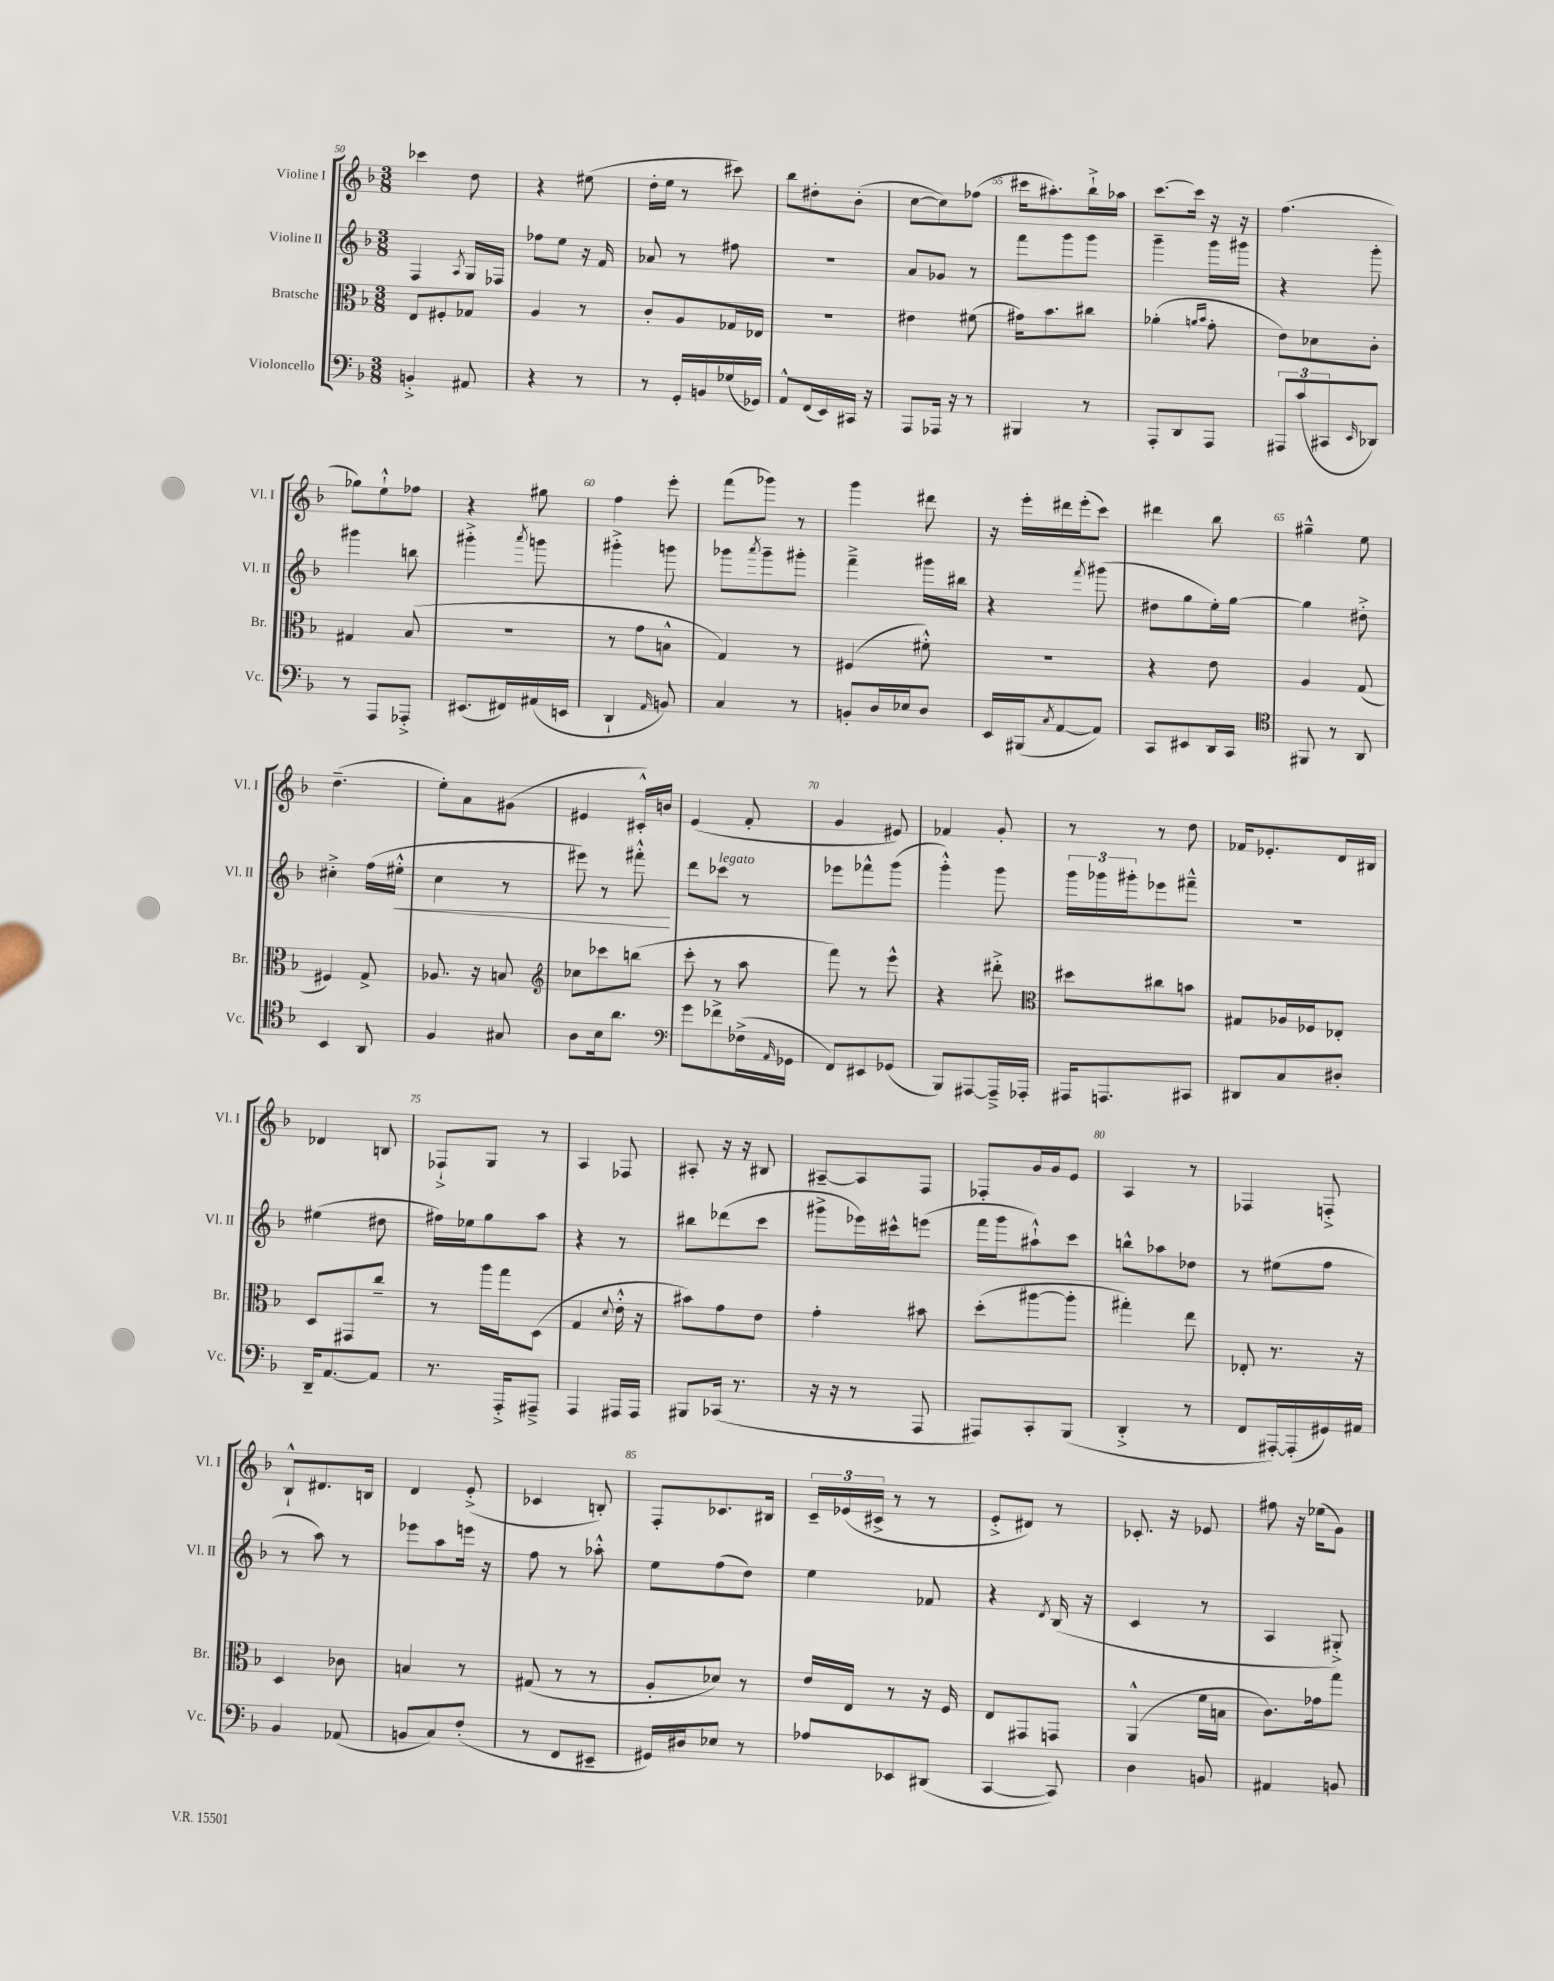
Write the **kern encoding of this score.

**kern	**kern	**kern	**dynam	**kern
*part4	*part3	*part2	*part2	*part1
*staff4	*staff3	*staff2	*staff2	*staff1
*I"Violoncello	*I"Bratsche	*I"Violine II	*	*I"Violine I
*I'Vc.	*I'Br.	*I'Vl. II	*	*I'Vl. I
*clefF4	*clefC3	*clefG2	*	*clefG2
*k[b-]	*k[b-]	*k[b-]	*	*k[b-]
*M3/8	*M3/8	*M3/8	*	*M3/8
=50	=50	=50	=50	=50
4BBn'^/	8E/L	4F/	.	4ccc-X\
.	8F#X'/	.	.	.
.	.	8qA/	.	.
8AA#X/	8G-X/J	16G/LL	.	8dd\
.	.	16F-X/JJ	.	.
=51	=51	=51	=51	=51
4r	4A/	8ff-X\L	.	4r
.	.	8ee\J	.	.
8r	8r	16r	.	(8ee#X\
.	.	16f/	.	.
=52	=52	=52	=52	=52
8r	8c'/L	8a-X/	.	16dd'\LL
.	.	.	.	16ee\JJ
16GG'/LL	8A/	8r	.	8r
16BBn/	.	.	.	.
(16G-X/	16G-X/L	8ff#X\	.	8ccc#X\)
16GG-X/JJ)	16E-X/JJ	.	.	.
=53	=53	=53	=53	=53
8AA^^/L	4.r	4.r	.	8bb-\L
(16FF/L	.	.	.	8dd#X'\
16EE/)	.	.	.	.
16CC#X/JJ	.	.	.	(8b-'\J
16r	.	.	.	.
=54	=54	=54	=54	=54
8AAA/L	4e#X\	8a/L	.	[8cc\L
16AAA-X/Jk	.	8g-X/J	.	8cc\])
16r	.	.	.	.
8r	(8f#X\	8r	.	(8ff-X\J
=55	=55	=55	=55	=55
4BBB#X/	16g#X\KL)	8fff\L	.	16ccc#X\KL
.	8.b-\	.	.	8.aa#X'\)
.	.	8ggg\	.	.
8r	8cc#X\J	8ggg\J	.	16bb-`^\L
.	.	.	.	16aa-X\JJ
=56	=56	=56	=56	=56
8AAA'/L	(4a-X'\	4ggg~\	.	[8.ccc\L
8DD/	.	.	.	.
.	.	.	.	16ccc\Jk]
.	16qqan/LL	.	.	.
.	16qqb-/JJ	.	.	.
8AAA/J	8g'\	16ggg\LL	.	16r
.	.	16ggg#X\JJ	.	16r
=57	=57	=57	=57	=57
12AAA#X/L	8e\L)	4r	.	(4.ff\
(12c/	.	.	.	.
.	8d-X\	.	.	.
12CC#X/	.	.	.	.
16qqEE/	.	.	.	.
8DD-X/J)	8c'\J	8ggg'\	.	.
!!LO:LB:g=z
=58	=58	=58	=58	=58
8r	4G#X/	4ggg#X\	.	8gg-X\L)
8AAA/L	.	.	.	8ee`^^\
8AAA-X'^/J	(8B-/	8bbn\	.	8ff-X\J
=59	=59	=59	=59	=59
(8.EE#X/L	4.r	4ggg#X'^\	.	4r
16FF#X/L)	.	.	.	.
.	.	8qaaa/	.	.
(16AA#X/	.	8gggn\	.	8gg#X\
16EEn/JJ	.	.	.	.
=60	=60	=60	=60	=60
4DD`/	8r	4ggg#X'^\	.	4ff\
.	8g\L	.	.	.
16qqAA/	.	.	.	.
8BBn/)	8Bn^^\J	8gggn\	.	8eee'\
=61	=61	=61	=61	=61
4C/	4G/)	8ggg-X\L	.	(8fff\L
.	.	8qaaa/	.	.
.	.	8ggg-~\	.	8ggg-X\J)
8r	8r	8ggg#X'\J	.	8r
=62	=62	=62	=62	=62
8BBn'/L	(4F#X/	4fff~^\	.	4ggg\
16D/L	.	.	.	.
16E-X/J	.	.	.	.
8D/J	8f#X'^^\)	16ggg#X\LL	.	8ddd#X\
.	.	16bb#X\JJ	.	.
=63	=63	=63	=63	=63
16EE/LL	4.r	4r	.	16r
(16BBB#X/J	.	.	.	16eee'\LL
8qC/	.	.	.	.
[8AA/	.	.	.	16ddd#X\
.	.	.	.	(16eee'\J
.	.	8qfff/	.	.
8AA/J])	.	(8ggg#X\	.	8ccc\J)
=64	=64	=64	=64	=64
8CC/L	4r	8dd#X\L	.	4ddd#X\
8EE#X/	.	8gg\	.	.
16DD/L	8e\	16ee'\L)	.	8bb-\
16CC/JJ	.	[16gg\JJ	.	.
=65	=65	=65	=65	=65
*clefC4	*	*	*	*
8FF#X/	4A/	4gg\]	.	4gg#X~^^\
8r	.	.	.	.
8AA/	(8G/	8dd#X'^\	.	8ee\
!!LO:LB:g=z
=66	=66	=66	=66	=66
4BB-/	4F#X/)	4cc#X'^\	.	(4.dd~\
8AA/	8G^/	(16ff\LL	.	.
!	!	!	!LO:HP:b	!
.	.	16ee#X'^^\JJ	<	.
=67	=67	=67	=67	=67
4F/	8.A-X/	4cc\	.	8ee'\L)
.	.	.	.	8a\
.	16r	.	.	.
8G#X/	8Bn/	8r	.	(8g#X\J
=68	=68	=68	=68	=68
*	*clefG2	*	*	*
8A\L	8cc-X\L	8eee#X\)	.	4e#X/
16B-\k	8ccc-X\	8r	.	.
8.a\J	.	.	.	.
.	(8bbn\J	8fff#X'^^\	.	16c#X'^^/LL)
.	.	.	.	16bn/JJ
.	.	.	[	.
=69	=69	=69	=69	=69
*clefF4	*	*	*	*
8g\L	8ccc'\	8ddd\L	.	(4e/
!	!	!LO:TX:a:i:t=legato	!	!
8f-X^\	8r	8ccc-X\J	.	.
(16F-X^\L	8aa\	8r	.	8f'/
16qqAA/	.	.	.	.
16GG-X\JJ	.	.	.	.
=70	=70	=70	=70	=70
8FF/L)	8fff\)	8eee-X\L	.	4g/
8EE#X/	8r	8fff-X^^\	.	.
(8GG-X/J	8eee^^\	(8ggg\J	.	8e#X/)
=71	=71	=71	=71	=71
8BBB-/L)	4r	4ggg'^^\)	.	4f-X/
[8AAA#X/	.	.	.	.
16AAA#~^/L]	8ddd#X'^\	8ggg\	.	8g'/
16AAA-X'/JJ	.	.	.	.
=72	=72	=72	=72	=72
*	*clefC3	*	*	*
16AAA#X/KL	8dd#X\L	24ggg\LL	.	8r
.	.	24ggg-X\	.	.
8.AAAn/	.	.	.	.
.	.	24ggg#X'\J	.	.
.	8cc#X\	8eee-X\	.	8r
8CC#X/J	8bn\J	8fff#X~^^\J	.	8dd\
=73	=73	=73	=73	=73
8DD#X/L	8G#X/L	4.r	.	16f-X/KL
.	.	.	.	8.e-X'/
8C/	16A-X/L	.	.	.
.	16F-X/J	.	.	.
8D#X'/J	8E-X'/J	.	.	16d/L
.	.	.	.	16B#X/JJ
!!LO:LB:g=z
=74	=74	=74	=74	=74
16DD~/KL	8D/L	(4ee#X\	.	4d-X/
[8.AA/	.	.	.	.
.	8GG#X/	.	.	.
8AA/J]	8cc~/J	8dd#X\	.	8Bn/
=75	=75	=75	=75	=75
8.r	8r	16ff#X\LL)	.	8F-X`^/L
.	.	16ee-X\J	.	.
.	16aa\LL	8gg\	.	8G/J
16AAA'^/KL	16gg\J	.	.	.
8AAA#X~^/J	(8D\J	8aa\J	.	8r
=76	=76	=76	=76	=76
4AAA/	4G/	4r	.	4A/
.	8qqd/	.	.	.
16AAA#X/LL	16e'^^\	8r	.	8F-X/
16AAA#/JJ	16r	.	.	.
=77	=77	=77	=77	=77
8BBB#X/L	8b#X\L)	8bb#X\L	.	8A#X'/
(16CC-X/Jk	8g\	(8ddd-X\	.	16r
8.r	.	.	.	16r
.	8e\J	8ccc\J	.	8B#X/
=78	=78	=78	=78	=78
16r	4g'\	8ggg#X^\L	.	[8A#X~/L
16r	.	.	.	.
8r	.	16eee-X\L)	.	8A#/]
.	.	16ccc#X^^\J	.	.
8AAA/	8b#X\	(8eeen\J	.	8F/J
=79	=79	=79	=79	=79
8AAA#X/L)	(8dd'\L	16fff\LL	.	8F-X'/L
.	.	16ggg\J	.	.
8CC'/	[8aa#X\	8aa#X`^^\)	.	16g/L
.	.	.	.	16g/J
(8BBB-/J	8aa#'\J]	8ccc\J	.	8e/J
=80	=80	=80	=80	=80
4DD'^/	4gg#X'\)	8bbn^^\L	.	4A/
.	.	8aa-X\	.	.
8r	8ee\	8dd-X\J	.	8r
=81	=81	=81	=81	=81
8FF/L	8E-X'/	8r	.	4F-X/
[16AAA#X'/L)	8.r	(8ee#X\L	.	.
(16AAA#'/]	.	.	.	.
16GG#X/)	.	8ff\J	.	8Fn'^/
16AA#X/JJ	16r	.	.	.
!!LO:LB:g=z
=82	=82	=82	=82	=82
4BB-/	4D/	8r	.	8B-`^^/L
.	.	8aa\)	.	8.d#X/
(8AA-X/	8c-X\	8r	.	.
.	.	.	.	16Bn/Jk
=83	=83	=83	=83	=83
8BBn/L	4Bn/	8eee-X\L	.	4d/
8C/)	.	8aa\	.	.
(8F'/J	8r	16eeen\Jk	.	(8e'^/
.	.	16r	.	.
=84	=84	=84	=84	=84
8r	(8G#X/	8ff\	.	4c-X/
8FF/L	8r	8r	.	.
8EE#X~/J	8r	8aa-X'^^\	.	8Bn'/)
=85	=85	=85	=85	=85
16GG#X/LL)	8A'/L	8ee\L	.	8F'/L
16D#X/J	.	.	.	.
8E-X/J	8d-X/J)	(8ff\	.	8.c-X/
8r	8r	8dd\J)	.	.
.	.	.	.	16B#X/Jk
=86	=86	=86	=86	=86
8A-X/L	16e/LL	4ee\	.	24c~/LL
.	.	.	.	(24e-X/
.	16E/JJ	.	.	.
.	.	.	.	24c#X^/JJ
8EE-X/	8r	.	.	8r
(8DD#X/J	16r	8f-X/	.	8r
.	16F/	.	.	.
=87	=87	=87	=87	=87
[4CC/	8E/L	4r	.	8e'^/L
.	8GG#X/	.	.	8d#X/J)
.	.	8qd/	.	.
8CC/])	8GGn/J	(16B-/	.	8r
.	.	16r	.	.
=88	=88	=88	=88	=88
4D\	(4AA^^/	4c/	.	8.c-X'/
.	.	.	.	16r
8BBn/	16f\LL	8r	.	8e-X/
.	16Bn\JJ	.	.	.
=89	=89	=89	=89	=89
4AA#X/	8.c\L)	4A/	.	8ff#X\
.	.	.	.	16r
.	16g-X\k	.	.	(16ee-X\KL
8BBn/	8gg\J	8G#X'^/)	.	8g\J)
==	==	==	==	==
*-	*-	*-	*-	*-
